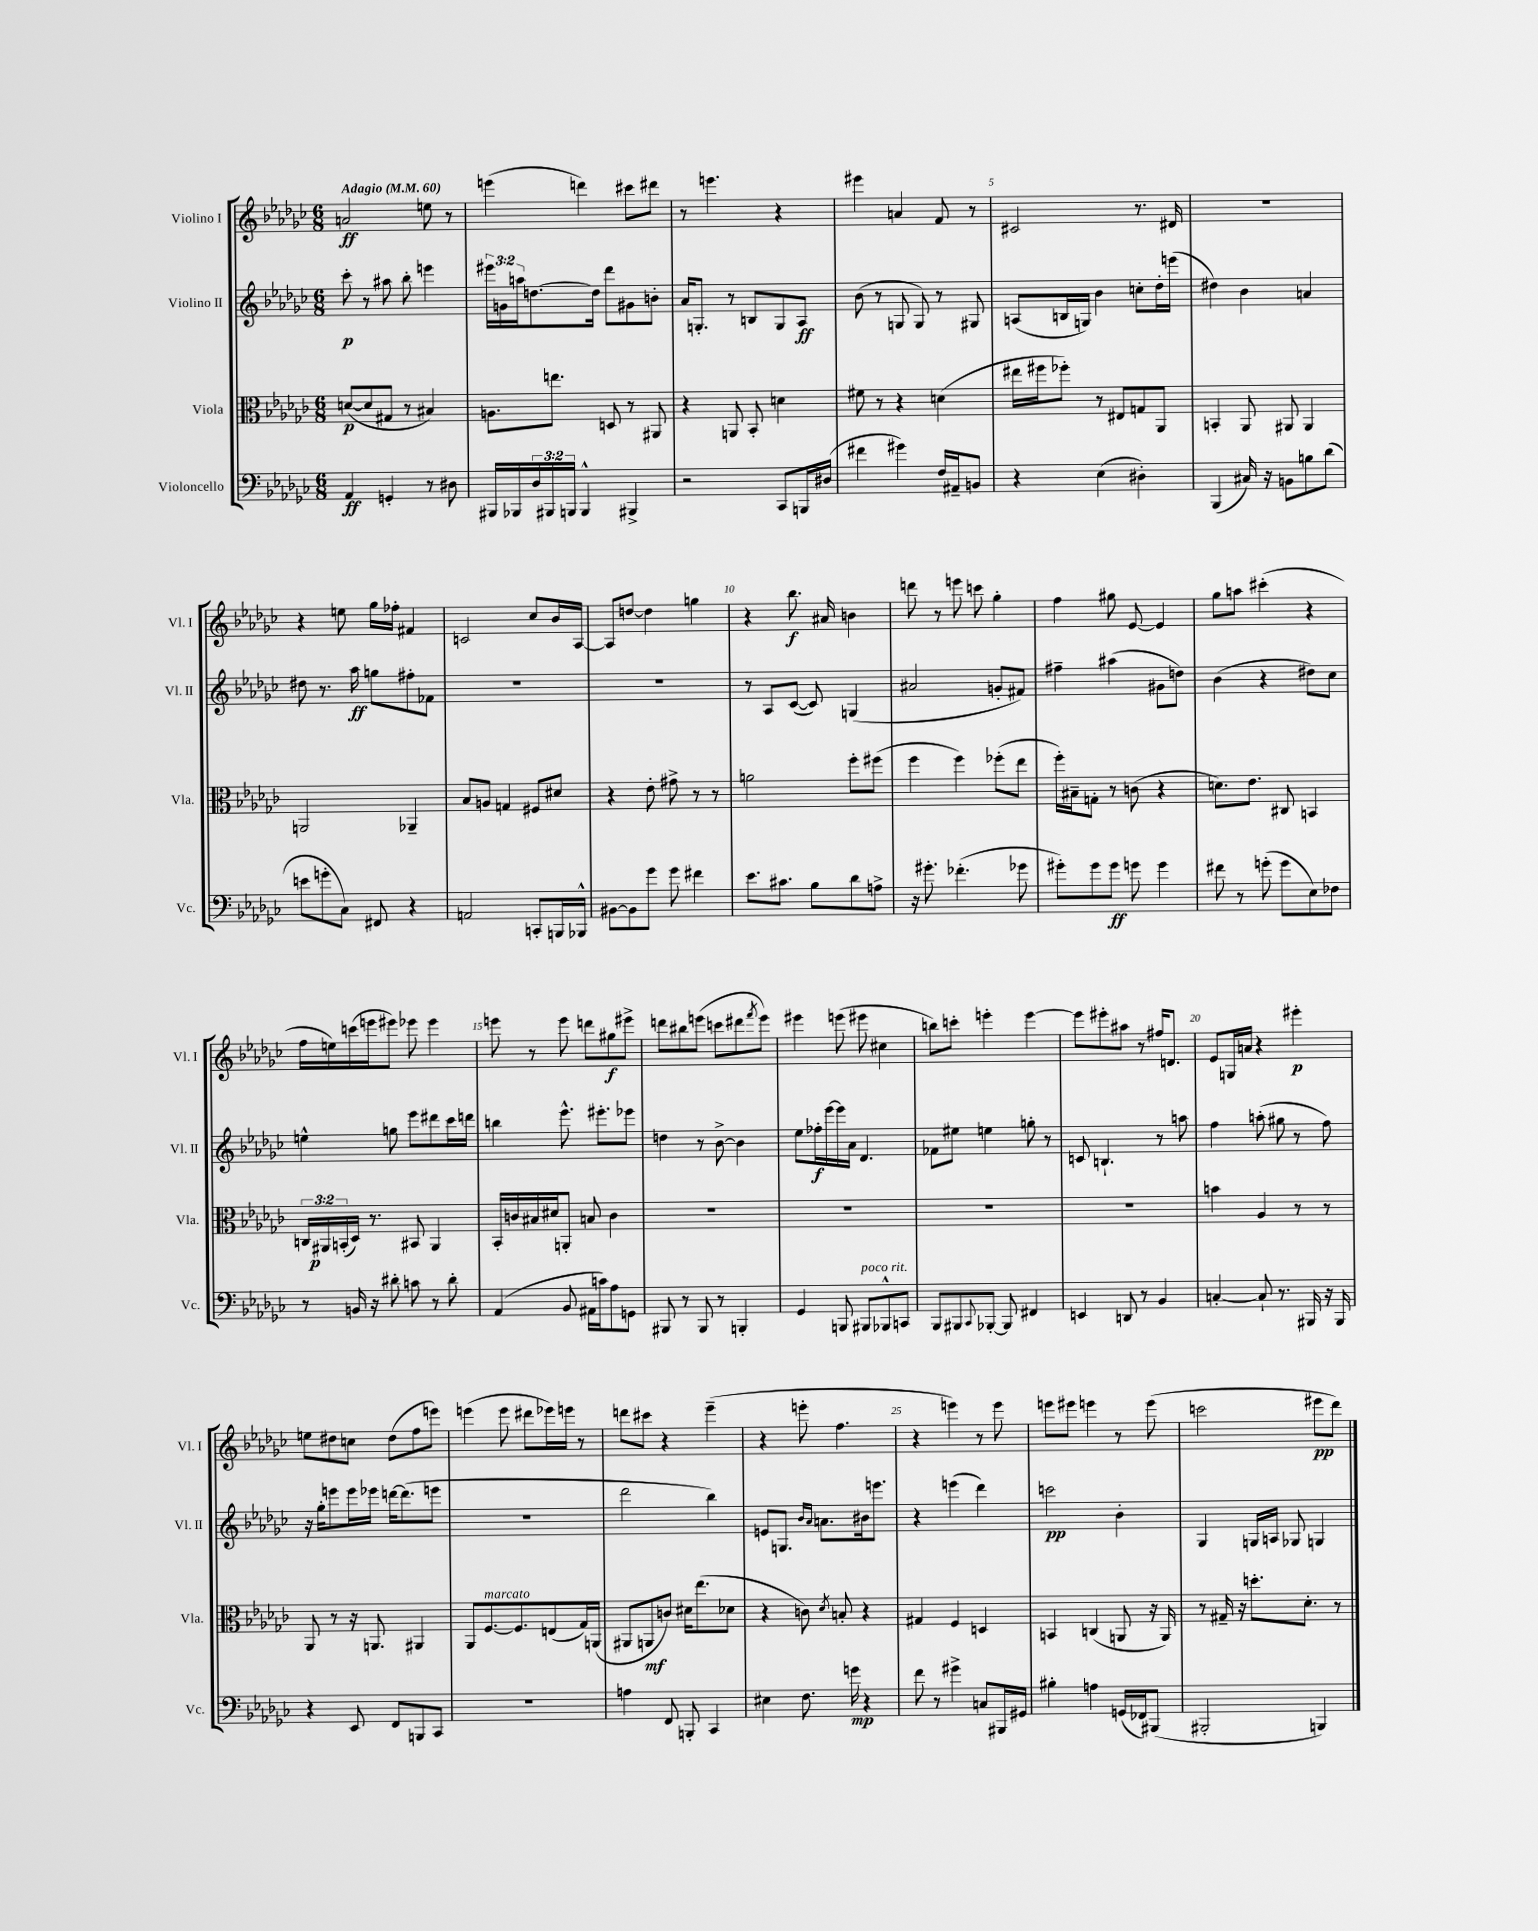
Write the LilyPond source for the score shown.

<<
\new StaffGroup <<
\new Staff = "s0" \with { instrumentName = "Violino I" shortInstrumentName = "Vl. I" } {
    \clef treble \key ges \major \numericTimeSignature \time 6/8 \tempo "Adagio" 4 = 60
    a'2\ff e''8 r8 |
    e'''4( d'''4) cis'''8 dis'''8 |
    r8 e'''4. r4 |
    eis'''4 a'4 f'8 r8 |
    cis'2 r8. dis'16 |
    r2. |
    r4 e''8 ges''16 fes''16-. fis'4 |
    c'2 ces''8 bes'16 aes16~ |
    aes8 d''8~ d''4 g''4 |
    r4 bes''8.\f ais'16 b'4 |
    d'''8 r8 e'''8 c'''8 ges''4-. |
    f''4 gis''8 ees'8~ ees'4 |
    ges''8 a''8 cis'''4-.( r4 |
    f''16 e''16) c'''16( e'''16 eis'''8) ees'''8 ees'''4 |
    e'''8 r8 e'''8 d'''8 gis''8\f eis'''8-> |
    d'''8 bis''8 e'''8( c'''8 dis'''8 \acciaccatura { f'''8 } e'''8) |
    eis'''4 e'''8( eis'''8 cis''4 |
    b''8) c'''8-. e'''4-. e'''4~ |
    e'''8 eis'''8-. ais''8 r8 fis''16 d'8. |
    ees'8 g16 a'16 r4 eis'''4-.\p |
    e''8 dis''8 c''8 dis''8( f''8 e'''8) |
    e'''4( e'''8 dis'''8 ees'''16) e'''16 r8 |
    d'''8 cis'''8 r4 ees'''4--( |
    r4 e'''8-. f''4. |
    r4 e'''4) r8 e'''8 |
    e'''8 eis'''8 e'''4 r8 e'''8( |
    c'''2 eis'''8\pp des'''8) \bar "|." |
}
\new Staff = "s1" \with { instrumentName = "Violino II" shortInstrumentName = "Vl. II" } {
    \clef treble \key ges \major \numericTimeSignature \time 6/8 \override Staff.TupletNumber.text = #tuplet-number::calc-fraction-text
    ces'''8-.\p r8 ais''8 bes''8-. e'''4 |
    \tuplet 3/2 { eis'''16 g'16 a''16 } d''8.~ d''16 des'''8 gis'8 b'8-. |
    aes'16 g8.-. r8 b8 g8 aes8\ff |
    bes'8( r8 g8 g8) r8 gis8 |
    a8( b16 g16) bes'4 c''8-. des''16-. e'''16( |
    dis''4) bes'4 a'4 |
    dis''8 r8. aes''16\ff g''8 fis''8-. fes'8 |
    R2. |
    R2. |
    r8 aes8 ces'8~( ces'8) g4( |
    ais'2 g'8-. fis'8) |
    fis''4-- ais''4( gis'8 d''8) |
    bes'4( r4 dis''8) ces''8 |
    e''4-^ g''8 ees'''8 dis'''8 ces'''16 d'''16 |
    b''4 ees'''8.-^ eis'''8.-. ees'''8 |
    d''4 r8 bes'8~-> bes'4 |
    ees''8 fes''16-.\f ees'''16~ ees'''16 aes'16 des'4. |
    fes'8 eis''8 e''4 g''8-. r8 |
    c'8 b4.-! r8 a''8 |
    f''4 a''8-.( gis''8 r8 f''8) |
    r16 ges''16-. e'''8 e'''16 ees'''16 d'''16~ d'''8.( e'''8 |
    R2. |
    des'''2 bes''4) |
    e'8 g8. \grace { bes'16 aes'16 } a'8. bis'16 e'''8. |
    r4 e'''4( des'''4) |
    c'''2\pp bes'4-. |
    ges4 g16 a16 ges8 g4 \bar "|." |
}
\new Staff = "s2" \with { instrumentName = "Viola" shortInstrumentName = "Vla." } {
    \clef alto \key ges \major \numericTimeSignature \time 6/8 \override Staff.TupletNumber.text = #tuplet-number::calc-fraction-text
    d'8~\p( d'8 gis8 r8 bis4) |
    a8. e''8. d8 r8 ais,8 |
    r4 a,8 bes,8-. d'4 |
    fis'8 r8 r4 d'4( |
    eis''16 fis''16 fes''8-.) r8 eis8 g8 aes,8 |
    b,4-. aes,8 ais,8 ais,4 |
    a,2 aes,4-- |
    bes8 a8 g4 fis8 dis'8 |
    r4 ees'8-. gis'8-> r8 r8 |
    a'2 f''8-. fis''8( |
    f''4 f''4) fes''8-.( ees''8 |
    f''16-.) bis16-- g8-. r8 c'8( r4 |
    d'8.) ees'8. cis8 b,4 |
    \tuplet 3/2 { c16 ais,16\p b,16-.( } des16) r8. bis,8 ais,4 |
    bes,16-. c'16 bis16 dis'16 a,8-. b8 c'4 |
    R2. |
    R2. |
    R2. |
    R2. |
    b'4 aes4 r8 r8 |
    aes,8 r8 r16 a,8. ais,4 |
    aes,8 f8.~^\markup { \italic "marcato" } f8. e8( ges16) a,16( |
    ais,8 a,8\mf c'8) dis'16 ees''8.( des'8 |
    r4 c'8) \acciaccatura { des'8 } b8-. r4 |
    gis4 f4 d4 |
    b,4 c4( a,8 r16 a,16) |
    r8 gis16-- r16 d''8.-. des'8.-. r8 \bar "|." |
}
\new Staff = "s3" \with { instrumentName = "Violoncello" shortInstrumentName = "Vc." } {
    \clef bass \key ges \major \numericTimeSignature \time 6/8 \override Staff.TupletNumber.text = #tuplet-number::calc-fraction-text
    aes,4\ff g,4-. r8 dis8 |
    bis,,16 bes,,16 \tuplet 3/2 { des16 bis,,16 b,,16 } b,,4-^ bis,,4-> |
    r2 ces,8 b,,16 dis16( |
    fis'4 gis'4) f16 ais,16-- b,8 |
    r4 ees4( dis4-.) |
    bes,,4( cis16) r16 b,8 b8 des'8( |
    e'8 g'8-. ces8) fis,8 r4 |
    a,2 c,8-. b,,16 bes,,16-^ |
    bis,8~ bis,8 ges'8 ges'8 fis'4 |
    ees'8. cis'8. bes8 des'8 a8-> |
    r16 gis'8.-. fes'4.-.( ges'8 |
    gis'8-.) gis'8 gis'8\ff g'8 g'4 |
    fis'8 r8 g'8-.( g'8 ees8) fes8 |
    r8 b,16 r16 dis'8-. c'8 r8 dis'8-. |
    aes,4( bes,8 ais,16 c'16) aes8 g,8 |
    bis,,8 r8 bis,,8 r8 b,,4-. |
    ges,4 b,,8 bis,,8^\markup { \italic "poco rit." } bes,,8-^ c,8 |
    bes,,8 bis,,8 \appoggiatura { ces,8 } bes,,8~-. bes,,8 fis,4 |
    e,4 d,8 r8 bes,4 |
    c4~-. c8-! r8. bis,,16 r16 bis,,16 |
    r4 ees,8 f,8 b,,8 ces,8 |
    R2. |
    a4 f,8 b,,8-. ces,4 |
    eis4 f8. g'16\mp r4 |
    f'8 r8 gis'4-> c8 bis,,16 gis,16 |
    bis4-. a4 g,16( fes,16) bis,,8( |
    bis,,2-. b,,4) \bar "|." |
}
>>
>>
\layout { \context { \Score \override BarNumber.break-visibility = ##(#f #t #t) barNumberVisibility = #(every-nth-bar-number-visible 5) } }
